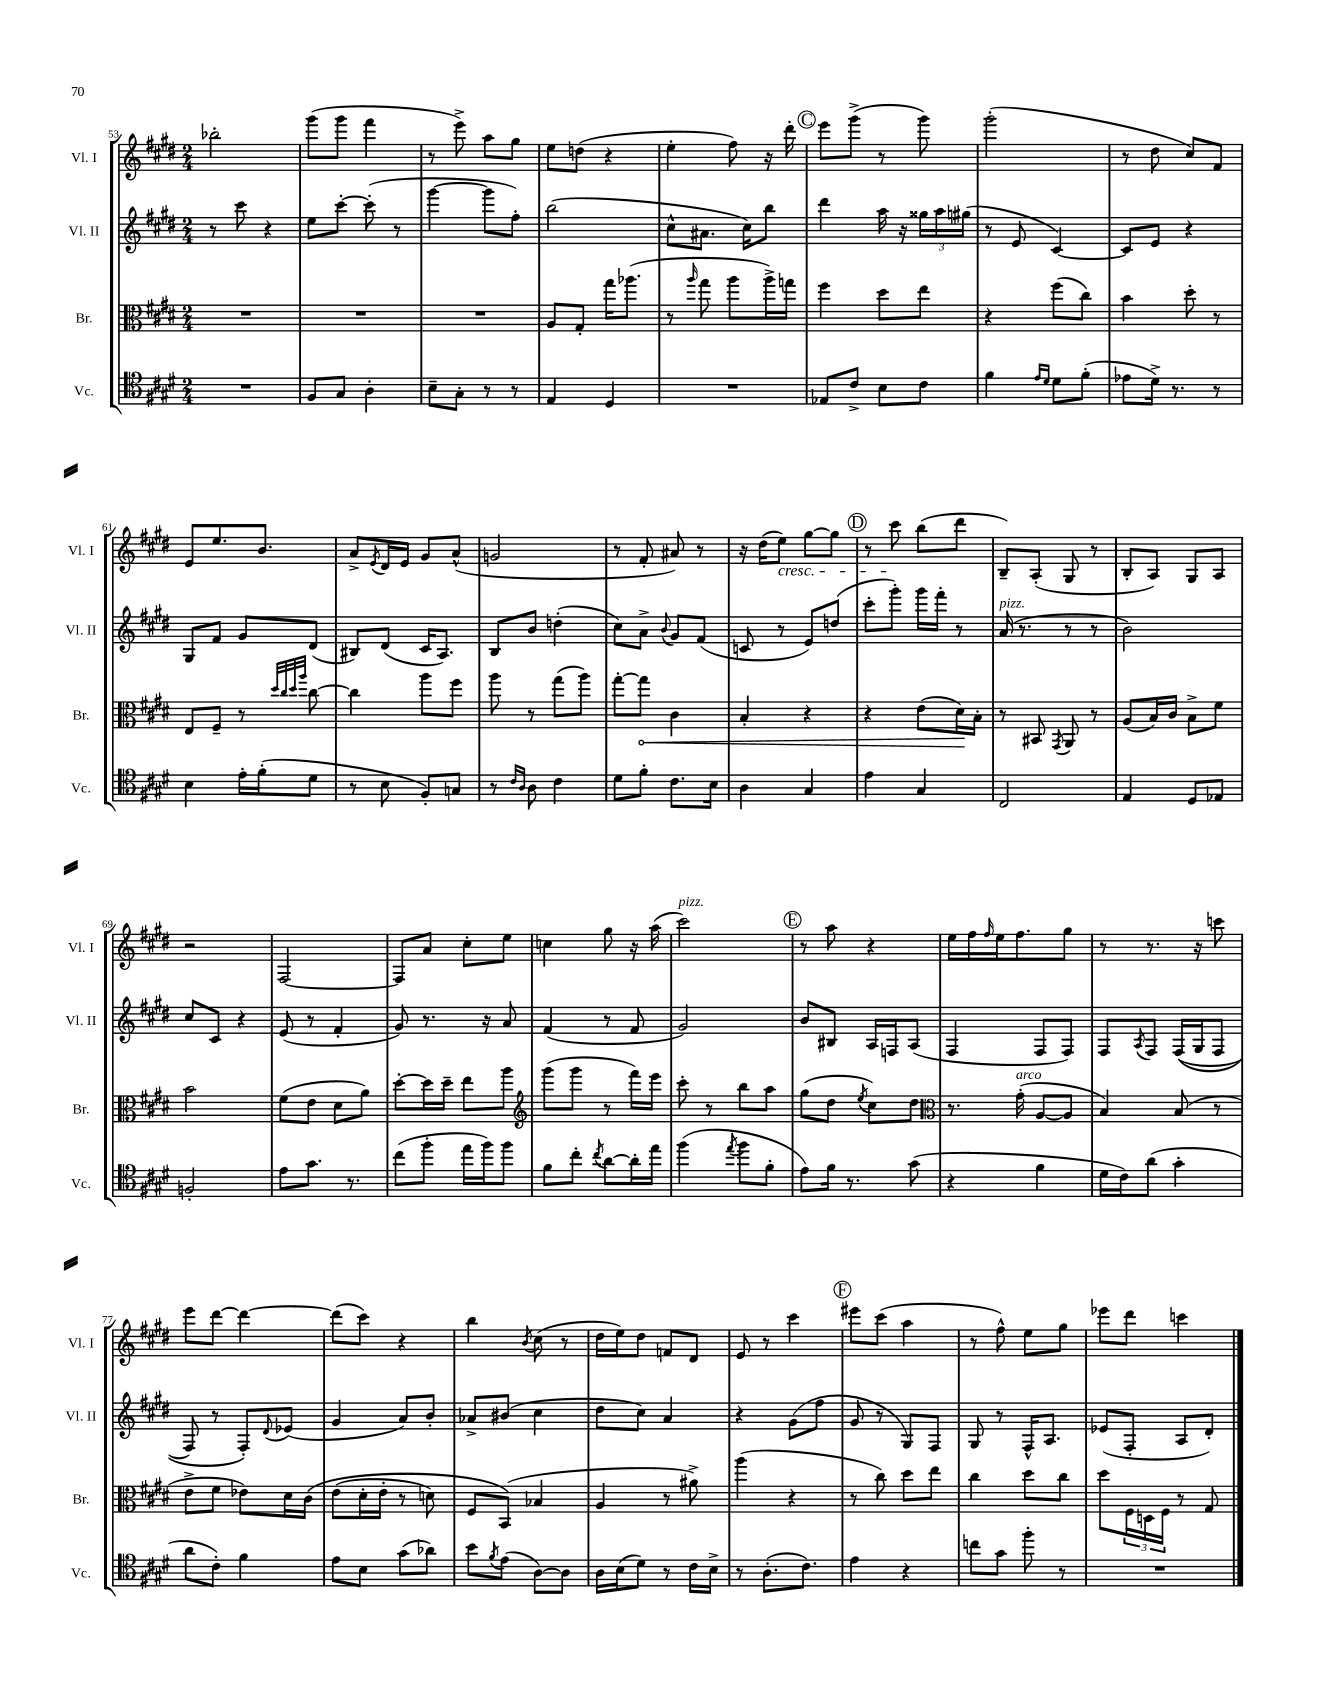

**kern	**kern	**kern	**kern
*staff4	*staff3	*staff2	*staff1
*clefC4	*clefC3	*clefG2	*clefG2
*k[f#c#g#d#]	*k[f#c#g#d#]	*k[f#c#g#d#]	*k[f#c#g#d#]
*M2/4	*M2/4	*M2/4	*M2/4
2r	2r	8r	2bb-'
.	.	8ccc#	.
.	.	4r	.
=	=	=	=
8F#	2r	8ee	(8ggg#
8G#	.	[8ccc#'	8ggg#
4A'	.	(8ccc#']	4fff#
.	.	8r	.
=	=	=	=
8B~	2r	[4ggg#	8r
8G#'	.	.	8eee^)
8r	.	8ggg#]	8aa
8r	.	8ff#')	8gg#
=	=	=	=
4E	8A	(2bb	8ee
.	8G#'	.	(8dd
4D#	16gg#	.	4r
.	(8.aa-	.	.
=	=	=	=
2r	8r	8cc#^^	4ee'
.	16qqaa	.	.
.	8gg#	8.a#	.
.	8aa	.	8ff#)
.	.	16cc#)	.
.	16aa^)	8bb	16r
.	16gg	.	16ddd#'
=	=	=	=
8E-	4ff#	4ddd#	8eee
8c#^	.	.	(8ggg#^
8B	8dd#	16aa	8r
.	.	16r	.
8c#	8ee	24gg##	8ggg#)
.	.	24aa	.
.	.	(24gg#	.
=	=	=	=
4f#	4r	8r	(2ggg#'
.	.	8e	.
16qqe	.	.	.
16qqd#	.	.	.
8d#	(8ff#	[4c#)	.
(8f#'	8cc#)	.	.
=	=	=	=
8e-	4b	8c#]	8r
16d#^)	.	8e	8dd#
8.r	.	.	.
.	8dd#'	4r	8cc#)
8r	8r	.	8f#
=	=	=	=
4B	8E	8G#	8e
.	8F#~	8f#	8.ee
16e'	8r	8g#	.
(16f#'	.	.	8.b
.	32qqdd#	.	.
.	32qqcc#	.	.
.	32qqdd#	.	.
.	32qqaa	.	.
8d#	[8cc#	(8d#	.
=	=	=	=
8r	4cc#]	8B#)	8a^
.	.	.	8qe
8B	.	(8d#	16d#
.	.	.	16e
8F#')	8aa	16c#	8g#
.	.	8.A)	.
8G	8ff#	.	(8a^^
=	=	=	=
8r	8aa	8B	2g
16qqc#	.	.	.
16qqA	.	.	.
8A	8r	8b	.
4c#	(8gg#	(4dd'	.
.	8aa)	.	.
=	=	=	=
8d#	[8gg#'	8cc#)	8r
8f#'	8gg#]	8a^	8f#'
.	.	8qqb	.
8.c#	4c#	8g#	8a#)
.	.	(8f#	8r
16B	.	.	.
=	=	=	=
4A	4B'	8c	16r
.	.	.	(16dd#
.	.	8r	8ee)
4G#	4r	8e)	[8gg#
.	.	(8dd	8gg#]
=	=	=	=
4e	4r	8ccc#'	8r
.	.	8ggg#')	8ccc#
4G#	(8e	16ggg#	(8bb
.	.	16fff#'	.
.	16d#)	8r	8ddd#
.	16B'	.	.
=	=	=	=
2C#	8r	(16a	8B~)
.	.	8.r	.
.	8BB#	.	(8A'
.	8qGG#	.	.
.	8AA	8r	8G#
.	8r	8r	8r
=	=	=	=
4E	(8A	2b)	8B'
.	16B)	.	8A)
.	16c#	.	.
8D#	8B^	.	8G#
8E-	8f#	.	8A
=	=	=	=
2F'	2b	8cc#	2r
.	.	8c#	.
.	.	4r	.
=	=	=	=
8e	(8f#	(8e	[2F#
8.g#	8e	8r	.
.	8d#	4f#'	.
8.r	.	.	.
.	8a)	.	.
=	=	=	=
(8cc#	[8dd#'	8g#)	8F#]
8ff#'	16dd#]	8.r	8a
.	16dd#~	.	.
16ee	8ee	.	8cc#'
16ff#)	.	16r	.
8ff#	8aa	8a	8ee
=	=	=	=
*	*clefG2	*	*
8f#	(8ggg#	(4f#	4cc
8cc#'	8ggg#	.	.
8qcc#	.	.	.
[8a	8r	8r	8gg#
16a']	16fff#)	8f#	16r
16ee	16eee	.	(16aa
=	=	=	=
(4ff#	8ccc#'	2g#)	2ccc#)
.	8r	.	.
8qee	.	.	.
8ff#	8bb	.	.
8f#'	8aa	.	.
=	=	=	=
8e)	(8gg#	8b	8r
16f#	8dd#	8B#	8aa
8.r	.	.	.
.	8qee	.	.
.	8cc#)	16A	4r
.	.	16F	.
(8g#	8dd#	(8A	.
=	=	=	=
*	*clefC3	*	*
4r	8.r	4F#	16ee
.	.	.	16ff#
.	.	.	16qqff#
.	.	.	16ee
.	(16g#'	.	8.ff#
4f#	[8A	8F#	.
.	8A]	8F#)	8gg#
=	=	=	=
16d#	4B)	8F#	8r
16c#)	.	.	.
.	.	8qA	.
(8a	.	8F#	8.r
4g#'	(8B	&((16F#	.
.	.	16G#	16r
.	8r	8F#	8ccc
=	=	=	=
8a	8e^	8F#)	8eee
8c#')	8f#	8r	[8ddd#
4f#	8e-)	8F#'&)	4ddd#_
.	.	8qqd#	.
.	16d#	(8e-	.
.	&(16c#	.	.
=	=	=	=
8e	(8e	4g#	(8ddd#]
8B	16d#'	.	8ccc#)
.	16e'	.	.
(8g#	8r	8a)	4r
8a-)	8d)	8b'	.
=	=	=	=
8b	8F#	8a-^	4bb
8qf#	.	.	.
(8e	(8BB&)	(8b#	.
.	.	.	8qb
[8A)	4B-	4cc#	(8cc#
8A]	.	.	8r
=	=	=	=
16A	4A	8dd#	16dd#
(16B	.	.	16ee)
8d#)	.	8cc#)	8dd#
8r	8r	4a	8f
16c#	8a#^)	.	8d#
16B^	.	.	.
=	=	=	=
8r	(4aa	4r	8e
(8.A'	.	.	8r
.	4r	(8g#	4ccc#
8.c#)	.	.	.
.	.	8ff#	.
=	=	=	=
4e	8r	8g#	8eee#
.	8cc#)	8r	(8ccc#
4r	8dd#	8G#)	4aa
.	8ee	8F#	.
=	=	=	=
8cc	4cc#	8G#	8r
8g#	.	8r	8ff#^^)
8ff#'	8dd#	16F#^^	8ee
.	.	8.A	.
8r	8cc#	.	8gg#
=	=	=	=
2r	8dd#	(8e-	8eee-
.	24F#	8F#'	8ddd#
.	24D	.	.
.	24F#	.	.
.	8r	8A	4ccc
.	8G#	8d#')	.
==	==	==	==
*-	*-	*-	*-
